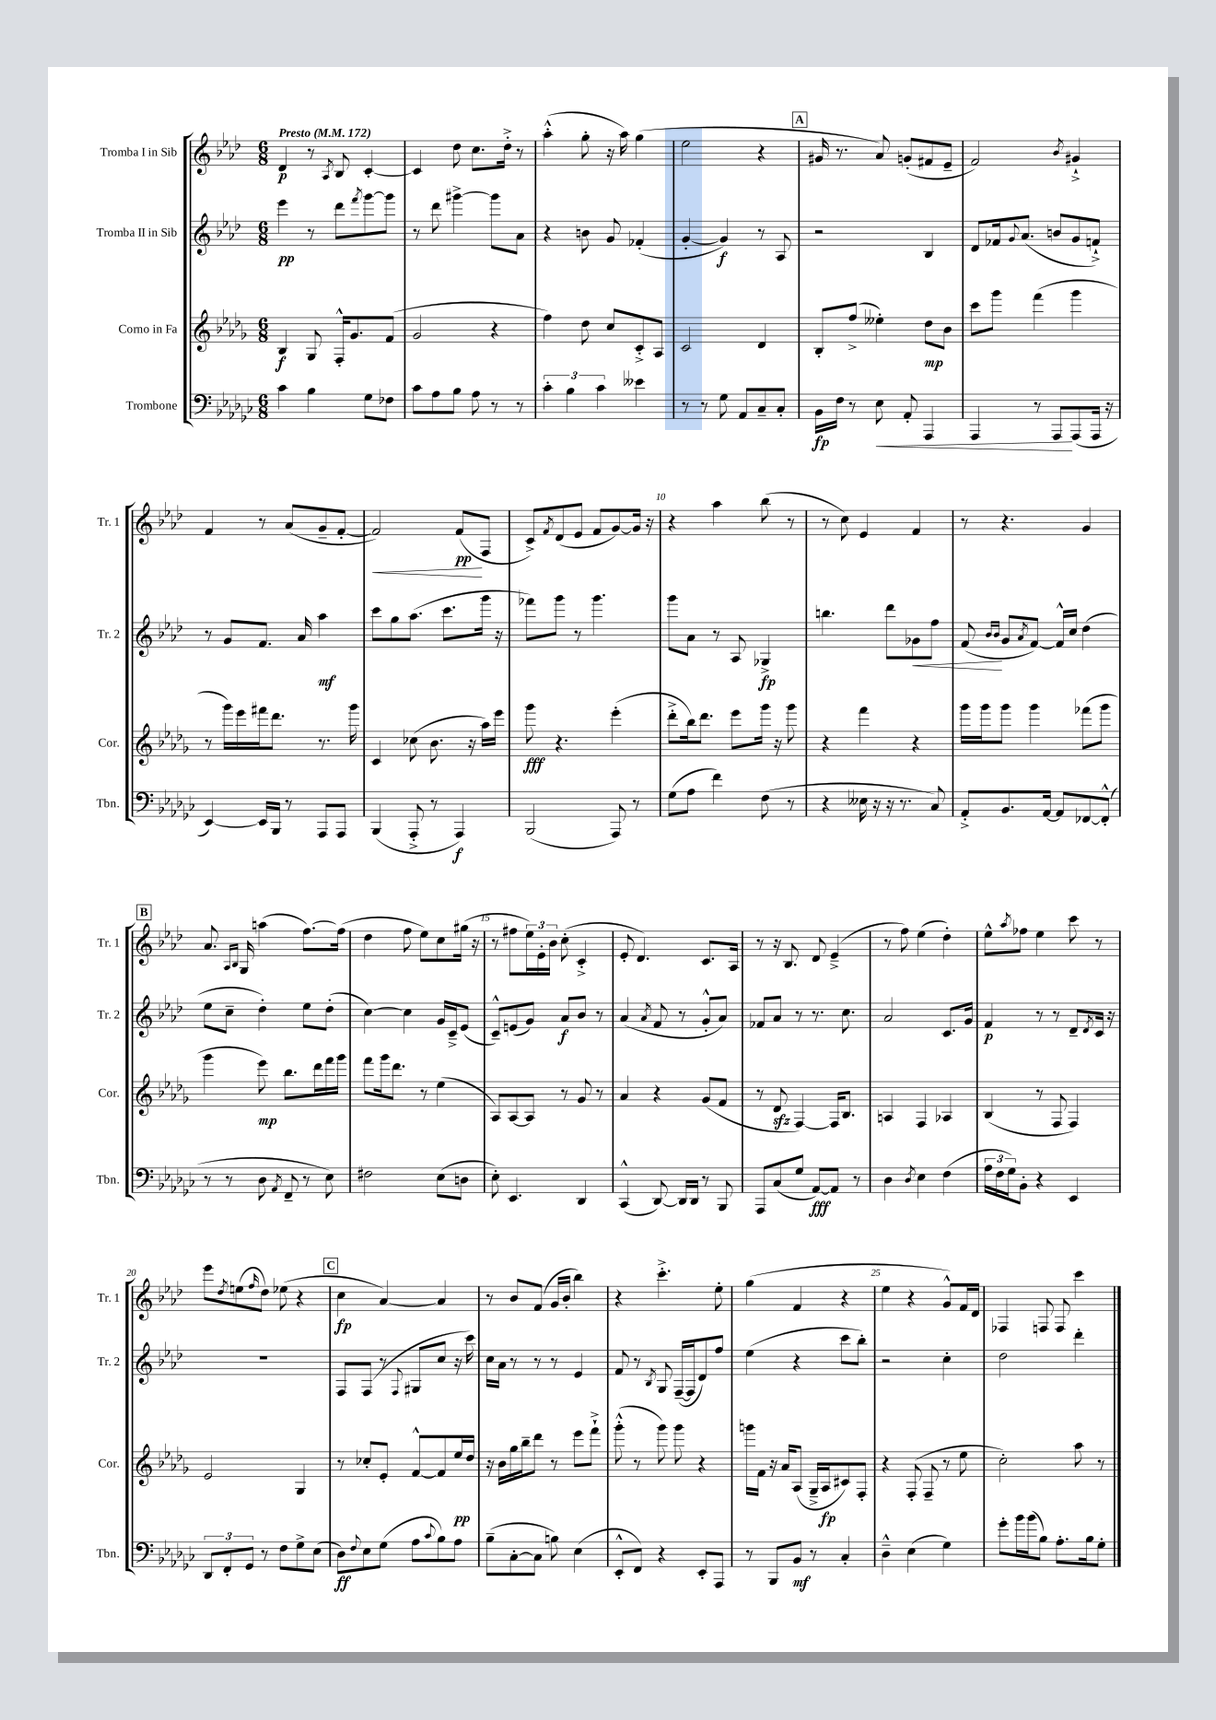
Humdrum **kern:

**kern	**kern	**kern	**kern
*staff4	*staff3	*staff2	*staff1
*clefF4	*clefG2	*clefG2	*clefG2
*k[b-e-a-d-g-c-]	*k[b-e-a-d-g-]	*k[b-e-a-d-]	*k[b-e-a-d-]
*M6/8	*M6/8	*M6/8	*M6/8
*MM172	*MM172	*MM172	*MM172
4c-	4B-	4eee-	4d-
4B-	8G-	8r	8r
.	.	.	8qA-
.	16F'^^	8ddd-	8B-
.	8.g-	.	.
.	.	8qfff	.
8G-	.	[8ggg	[4c'
8F-	(8f	8ggg]	.
=	=	=	=
8c-	2g-	8r	4c]
8A-	.	8ddd-	.
8B-	.	[4ggg#^	8dd-
8A-	.	.	8.cc
8r	4r	8ggg#]	.
.	.	.	16dd-'^
8r	.	8a-	8r
=	=	=	=
6c-'	4ff)	4r	(4aa-'^^
6B-	.	.	.
.	8dd-	8b	8gg'
6c-	.	.	.
.	8cc	8g	16r
.	.	.	16aa-)
4e--	8c'^	(4f-'	(4gg
.	8A-	.	.
=	=	=	=
8r	2c	[4g'	2ee-
8r	.	.	.
8G-	.	4g])	.
8AA-	.	.	.
8C-~	4d-	8r	4r
8C-'	.	8A-	.
=	=	=	=
16BB-	8B-'	2r	16g#
16F	.	.	8.r
8r	(8ff^	.	.
8E-	4ee--')	.	8a-)
8AA-'	.	.	(8g'
4AAA-	8dd-	4B-	8f#
.	8b-	.	8e-~
=	=	=	=
4AAA-	8ccc	8d-	2f)
.	8ggg-	16f-	.
.	.	8qqg	.
.	.	(8.a-	.
8r	(4fff	.	.
8AAA-	.	8b	.
.	.	.	8qb-
(8AAA-	4ggg-	8g	4g#`^
16AAA-	.	8f`^)	.
16r	.	.	.
=	=	=	=
[4EE-)	8r	8r	4f
.	16ggg-)	8g	.
.	16eee-	.	.
16EE-]	16fff#	8.f	8r
16BBB-	8.ddd-	.	.
8r	.	.	(8a-
.	.	16a-	.
8AAA-	8.r	4aa-	8g~
8AAA-	.	.	[8f'
.	16ggg-	.	.
=	=	=	=
(4BBB-	4c	8ccc	2f])
.	.	8gg	.
8AAA-'^	(8cc-	(8.aa-	.
8r	8.b-	.	.
.	.	8.ccc	.
4AAA-)	.	.	(8f
.	16r	.	.
.	16aa-)	16ggg	8F
.	16eee-	16r	.
=	=	=	=
(2BBB-	8ggg-	8fff-)	8c^)
.	.	.	8qf
.	4.r	8ggg	(8d-
.	.	8r	8e-
.	.	4.ggg	8f
8AAA-)	(4eee-'	.	[8g)
8r	.	.	16g]
.	.	.	16r
=	=	=	=
(8G-	8ddd-'^	8ggg	4r
8A-	16bb-)	8a-	.
.	8.ddd-	.	.
4f)	.	8r	4aa-
.	8eee-	8A-	.
(8F	16ggg-	4G-^	(8bb-
.	16r	.	.
8r	8ggg-	.	8r
=	=	=	=
4r	4r	4.bb	8r
.	.	.	8cc)
16E--	4fff	.	4e-
16r	.	.	.
16r	.	8ddd-	.
8.r	.	.	.
.	4r	8g-	4f
8C-)	.	8ff	.
=	=	=	=
8AA-'^	16ggg-	(8f	8r
.	16ggg-	.	.
.	.	16qqb-	.
.	.	16qqb-	.
8.BB-	8ggg-	8g	4.r
.	.	8qa-	.
.	4ggg-	[8f)	.
[16AA-	.	.	.
8AA-]	.	16f^^]	.
.	.	16cc	.
[8FF-	(8fff-	(4dd-	4g
(8FF-'^^]	8ggg-	.	.
=	=	=	=
8r	4ggg-	8ee-	8.a-
8r	.	8cc~	.
.	.	.	16qqA-
.	.	.	16qqB-
.	.	.	16G
8D-	8eee-)	4dd-')	(4aa
8qAA-	.	.	.
8FF~	8.bb-	.	.
8r	.	8ee-	[8.ff)
.	16ddd-	.	.
8E-)	16fff	(8dd-'	.
.	16ggg-	.	(16ff]
=	=	=	=
2F#	8fff	[4cc)	4dd-
.	16ggg-	.	.
.	8.ddd-	.	.
.	.	4cc]	8ff
.	8r	.	8ee-)
(8E-	(4ee-	16g	8cc
.	.	16c~^	.
8D	.	(8e-	(16gg#
.	.	.	16r
=	=	=	=
8E-')	8A-)	8c~^^)	8r
4.EE-	[8A-	(8e	8ff#
.	8A-]	8g)	24ee-)
.	.	.	24e-'
.	.	.	24b-
.	8r	8a-	(8cc'
4DD-	8g-	8b-	4c'^
.	8r	8r	.
=	=	=	=
(4CC-^^	4a-	(4a-	8e-'
.	.	.	4.d-)
.	.	8qa-	.
[8DD-)	4r	8f	.
16DD-]	.	8r	.
16DD-	.	.	.
8r	(8g-	8g'^^	8.c
8BBB-	8f	8a-)	.
.	.	.	16A-
=	=	=	=
8AAA-	8r	8f-	8r
(8C-	8d-	8a-	16r
.	.	.	8.B-
8G-	[4F)	8r	.
[8AA-)	.	8.r	8d-
8AA-]	16F]	.	(4e-~^
.	8.B-	8.cc	.
8r	.	.	.
=	=	=	=
4D-	4A	2a-	8r
.	.	.	8ff)
8qD-	.	.	.
4E-	4F	.	(4ee-
(4F	4A-	8.c	4dd-')
.	.	16g	.
=	=	=	=
24A-	(4B-	4f	8ee-^^
24F	.	.	.
24G-)	.	.	.
.	.	.	8qaa-
8BB-'	.	.	8ff-
4r	8r	8r	4ee-
.	8F	8r	.
4EE-	4F)	8d-~	8ccc
.	.	8qd-	.
.	.	16c	8r
.	.	16r	.
=	=	=	=
12DD-	2e-	2.r	8eee-
12FF'	.	.	.
.	.	.	8qdd-
.	.	.	(8ee
12GG-	.	.	.
.	.	.	16qqff
8r	.	.	8dd-)
8F	.	.	(8ee-
8G-^	4G-	.	4r
(8E-	.	.	.
=	=	=	=
8D-)	8r	8F	4cc
8qqF	.	.	.
8E-	8cc-'	(8F	.
(8G-	8e-'	8r	[4a-)
.	.	8qqF	.
8A-	[8f^^	8G#	.
8qqc-	.	.	.
8B-)	8f]	8cc	4a-]
8A-	16ee-	16r	.
.	16dd-	16ccc)	.
=	=	=	=
(8B-~	16r	16cc	8r
.	16b-	16a-	.
[8C-'	16gg-	8r	8b-
.	16bb-~	.	.
8C-]	8ddd-	8r	(8f
8B)	8r	8r	16g
.	.	.	16b-'
(4E-	8eee-	4e-	4bb-)
.	8fff`^	.	.
=	=	=	=
8EE-'^^	(8ggg-'^^	8f	4r
8FF)	8r	8r	.
.	.	8qB-	.
4r	8ggg-)	8G	4.ccc'^
.	8ggg-	([16F~	.
.	.	16F]	.
8EE-'	4r	8d-)	.
8AAA-	.	8ff	8ee-'
=	=	=	=
8r	16ggg	(4ee-	(4gg
.	16f	.	.
8BBB-	16r	.	.
.	16a-	.	.
8BB-	(8A-	4r	4f
8r	16G-~^	.	.
.	16A-	.	.
4C-'	8c#)	8ccc	4r
.	8F'	8bb-')	.
=	=	=	=
4D-~^^	4r	2r	4ee-
(4E-	(8F'	.	4r
.	8F~	.	.
4G-)	8r	4cc'	8g^^)
.	8ee-	.	16f
.	.	.	16d-
=	=	=	=
8g-'	2cc')	2dd-	4F-
16b-	.	.	.
(16b-	.	.	.
8B-)	.	.	8F
8.A-'	.	.	8F
.	8aa-	4ddd-'	4ccc
16B-	.	.	.
8G-'	8r	.	.
==	==	==	==
*-	*-	*-	*-
